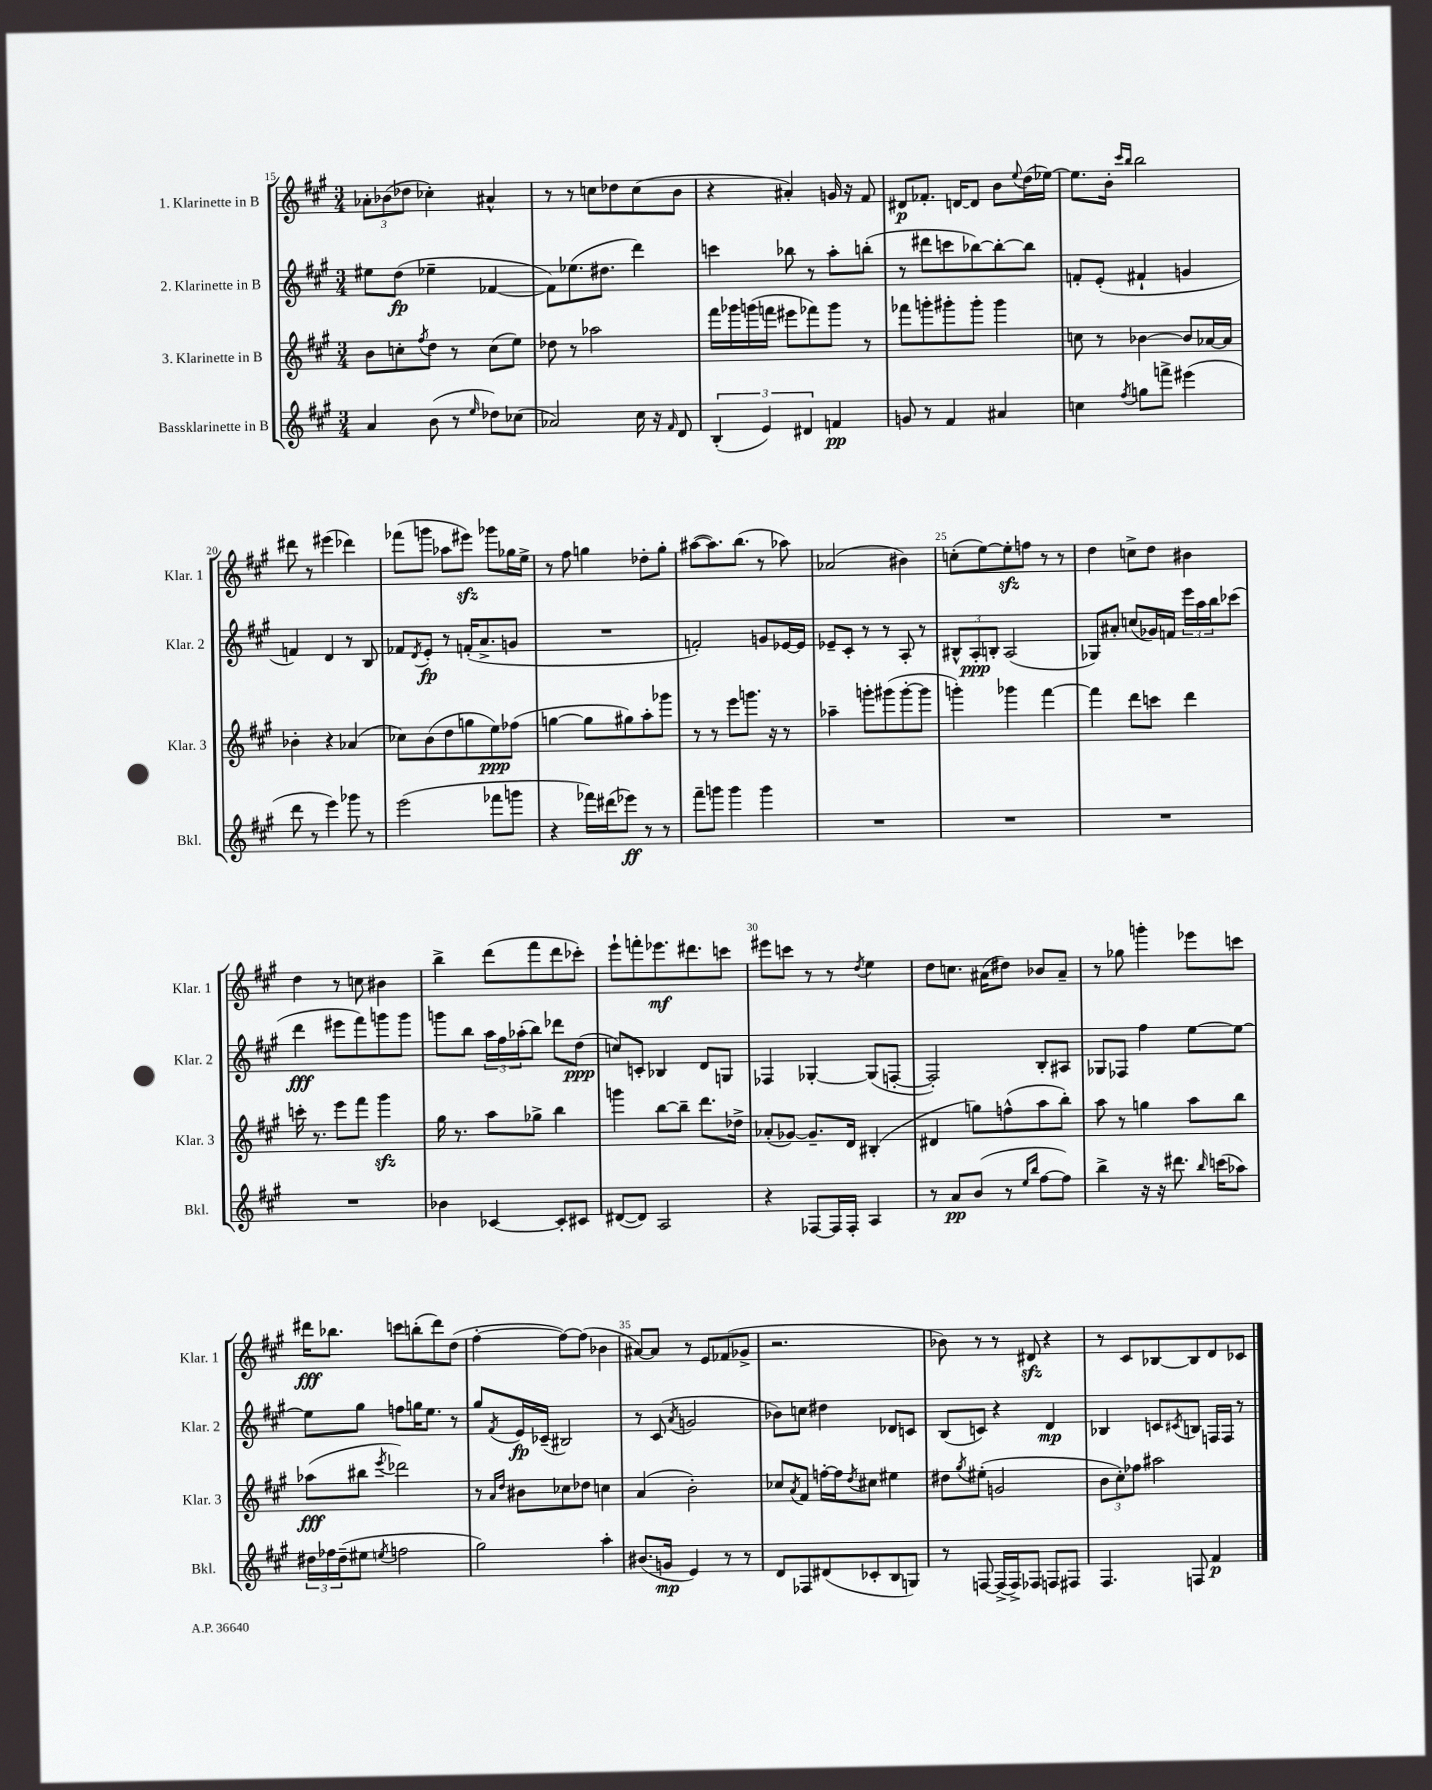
<<
\new StaffGroup <<
\new Staff = "s0" \with { instrumentName = "1. Klarinette in B" shortInstrumentName = "Klar. 1" } {
    \clef treble \key a \major \numericTimeSignature \time 3/4
    \tuplet 3/2 { aes'8-. bes'8( des''8 } ces''4-.) ais'4-^ |
    r8 r8 c''8 des''8 c''8( b'8 |
    r4 ais'4-.) g'16 r16 fis'8 |
    dis'8\p fes'8.-. d'16~ d'8 b'8 \appoggiatura { e''8 } d''16( ees''16~) |
    ees''8. b'16-. \grace { cis'''16 b''16 } b''2 |
    dis'''8 r8 eis'''4( des'''4) |
    fes'''8( g'''8 aes''8 eis'''8\sfz) ges'''8 ges''16 e''16-> |
    r8 fis''8 g''4 des''8-. g''8-. |
    ais''8~( ais''8.) b''8.( r8 aes''8) |
    aes'2( bis'4) |
    c''8-.( e''8~) e''8-.\sfz f''8 r8 r8 |
    d''4 c''8-> d''8 bis'4 |
    d''4 r8 c''8 bis'4 |
    b''4-> d'''8( fis'''8 d'''8 ces'''8-.) |
    e'''8-! f'''8-. ees'''8.\mf dis'''8. c'''8 |
    eis'''8 c'''8 r8 r8 \acciaccatura { d''8 } e''4 |
    d''8 c''8. ais'16( dis''8) bes'8 ais'8-- |
    r8 ges''8 g'''4-. ees'''8 c'''8 |
    dis'''16\fff bes''8. c'''8 b''8-.( dis'''8) d''8( |
    fis''4~-. fis''8~) fis''8( bes'4 |
    ais'8~) ais'8 r8 e'8 fes'8( ges'8-> |
    r2. |
    bes'8) r8 r8 dis'8\sfz r4 |
    r8 cis'8 bes8~ bes8 d'8 ces'8 \bar "|." |
}
\new Staff = "s1" \with { instrumentName = "2. Klarinette in B" shortInstrumentName = "Klar. 2" } {
    \clef treble \key a \major \numericTimeSignature \time 3/4
    eis''8 d''8\fp( ees''4-- fes'4~ |
    fes'8) ees''8.( dis''8. d'''4) |
    c'''4 bes''8 r8 a''8-. b''8-.( |
    r8 dis'''8 c'''8 bes''8~) bes''8~-. bes''8 |
    f'8-. e'8-.( fis'4-! g'4 |
    f'4) d'4 r8 b8 |
    fes'8 \acciaccatura { d'8 } e'8-.\fp r8 f'16-.( a'8.-> g'8 |
    R2. |
    f'2-.) g'8 ees'16~ ees'16 |
    ees'8-- cis'8-. r8 r8 a8-. r8 |
    \tuplet 3/2 { bis8-^ a8-.\ppp b8-. } a2( |
    ges8) ais'8-. c''8( ges'16) f'16 \tuplet 3/2 { e'''16 a''16 b''16 } ces'''8( |
    d'''4\fff eis'''8 fis'''8) g'''8 g'''8 |
    g'''8 b''8 \tuplet 3/2 { a''16 fis''16 aes''16-.( } b''8) des'''8 d''8\ppp( |
    c''8) c'8-. bes4 d'8 g8 |
    fes4 ges4~-. ges8( f8~-. |
    f2-.) b8-. ais8 |
    ges8 fes8 fis''4 e''8~ e''8~ |
    e''8 gis''8 f''8 g''16 e''8. r8 |
    gis''8 \acciaccatura { fis'8 } e'16\fp ces'16--( bis2) |
    r8 cis'8( \acciaccatura { a'8 } g'2 |
    bes'8) c''8 dis''4 des'8 c'8 |
    b8( c'8) r4 d'4\mp |
    bes4 c'8 \acciaccatura { cis'8 } b8 f16 f16 r8 \bar "|." |
}
\new Staff = "s2" \with { instrumentName = "3. Klarinette in B" shortInstrumentName = "Klar. 3" } {
    \clef treble \key a \major \numericTimeSignature \time 3/4
    b'8 c''8-. \acciaccatura { fis''8 } d''8 r8 c''8( e''8) |
    des''8 r8 aes''2 |
    fis'''16 ges'''16 g'''16( f'''16 eis'''8 fes'''8) g'''8 r8 |
    fes'''8 g'''8-. gis'''8-. gis'''8-. gis'''4 |
    c''8 r8 bes'4~ bes'8 aes'16~ aes'16 |
    bes'4-. r4 aes'4( |
    ces''8) b'8( d''8 g''8 e''8\ppp) fes''8( |
    g''4~ g''8 gis''8) a''8-. ges'''8 |
    r8 r8 e'''8 g'''8. r16 r8 |
    aes''4-- g'''8-. gis'''8( gis'''8~-. gis'''8 |
    g'''4-.) ges'''4 fis'''4~ |
    fis'''4 d'''8 c'''8 d'''4 |
    c'''16-. r8. e'''8 fis'''8 gis'''4\sfz |
    gis''16 r8. a''8 ges''8-> b''4 |
    g'''4 b''8~ b''8-- d'''8. des''16-> |
    aes'8-.( ges'8~) ges'8.-- d'16 bis4-.( |
    dis'4 g''8) f''8-^( a''8 b''8-.) |
    a''8 r8 g''4 a''8 b''8 |
    aes''8\fff( bis''8 \acciaccatura { e'''8 } des'''2) |
    r8 \grace { a'16 d''16 } bis'8 ces''8 des''8 c''4 |
    a'4( b'2-.) |
    ces''8 \acciaccatura { a'8 } fis'8 f''16~-. f''16 \acciaccatura { d''8 } cis''8 eis''4 |
    dis''8 \acciaccatura { gis''8 } eis''8-.( g'2 |
    \tuplet 3/2 { b'8 cis''8-.) fes''8 } ais''2 \bar "|." |
}
\new Staff = "s3" \with { instrumentName = "Bassklarinette in B" shortInstrumentName = "Bkl." } {
    \clef treble \key a \major \numericTimeSignature \time 3/4
    a'4 b'8( r8 \grace { e''16 } des''8) ces''8( |
    aes'2) cis''16 r16 \grace { fis'16 } d'8 |
    \tuplet 3/2 { b4-.( e'4) dis'4 } f'4\pp |
    g'8 r8 fis'4 ais'4 |
    c''4 \acciaccatura { fis''8 } g''8 f'''8-> eis'''4( |
    d'''8 r8 e'''4) ges'''8 r8 |
    e'''2( fes'''8 g'''8 |
    r4 fes'''16) dis'''16( ees'''8\ff) r8 r8 |
    fis'''8-- g'''8 g'''4 g'''4 |
    R2. |
    R2. |
    R2. |
    R2. |
    bes'4 ces'4~ ces'8-. cis'8 |
    dis'8~( dis'8) a2 |
    r4 fes8~ fes16 fes16-. a4 |
    r8 a'8\pp b'8( r8 \grace { e''16 b''16 } fis''8~ fis''8) |
    b''4-> r16 r16 dis'''8. \grace { b''16 } c'''16( aes''8) |
    \tuplet 3/2 { dis''16 fes''16 dis''16--( } eis''8 \acciaccatura { e''8 } f''2 |
    gis''2) a''4-. |
    bis'8.( g'16\mp e'4) r8 r8 |
    d'8 fes8 dis'8( ces'8-. b8 g8) |
    r8 f8~ f16->( f16->) fes8 f8 fis8 |
    fis4. f8 fis'4\p \bar "|." |
}
>>
>>
\layout { \context { \Score currentBarNumber = #15 \override BarNumber.break-visibility = ##(#f #t #t) barNumberVisibility = #(every-nth-bar-number-visible 5) } }
